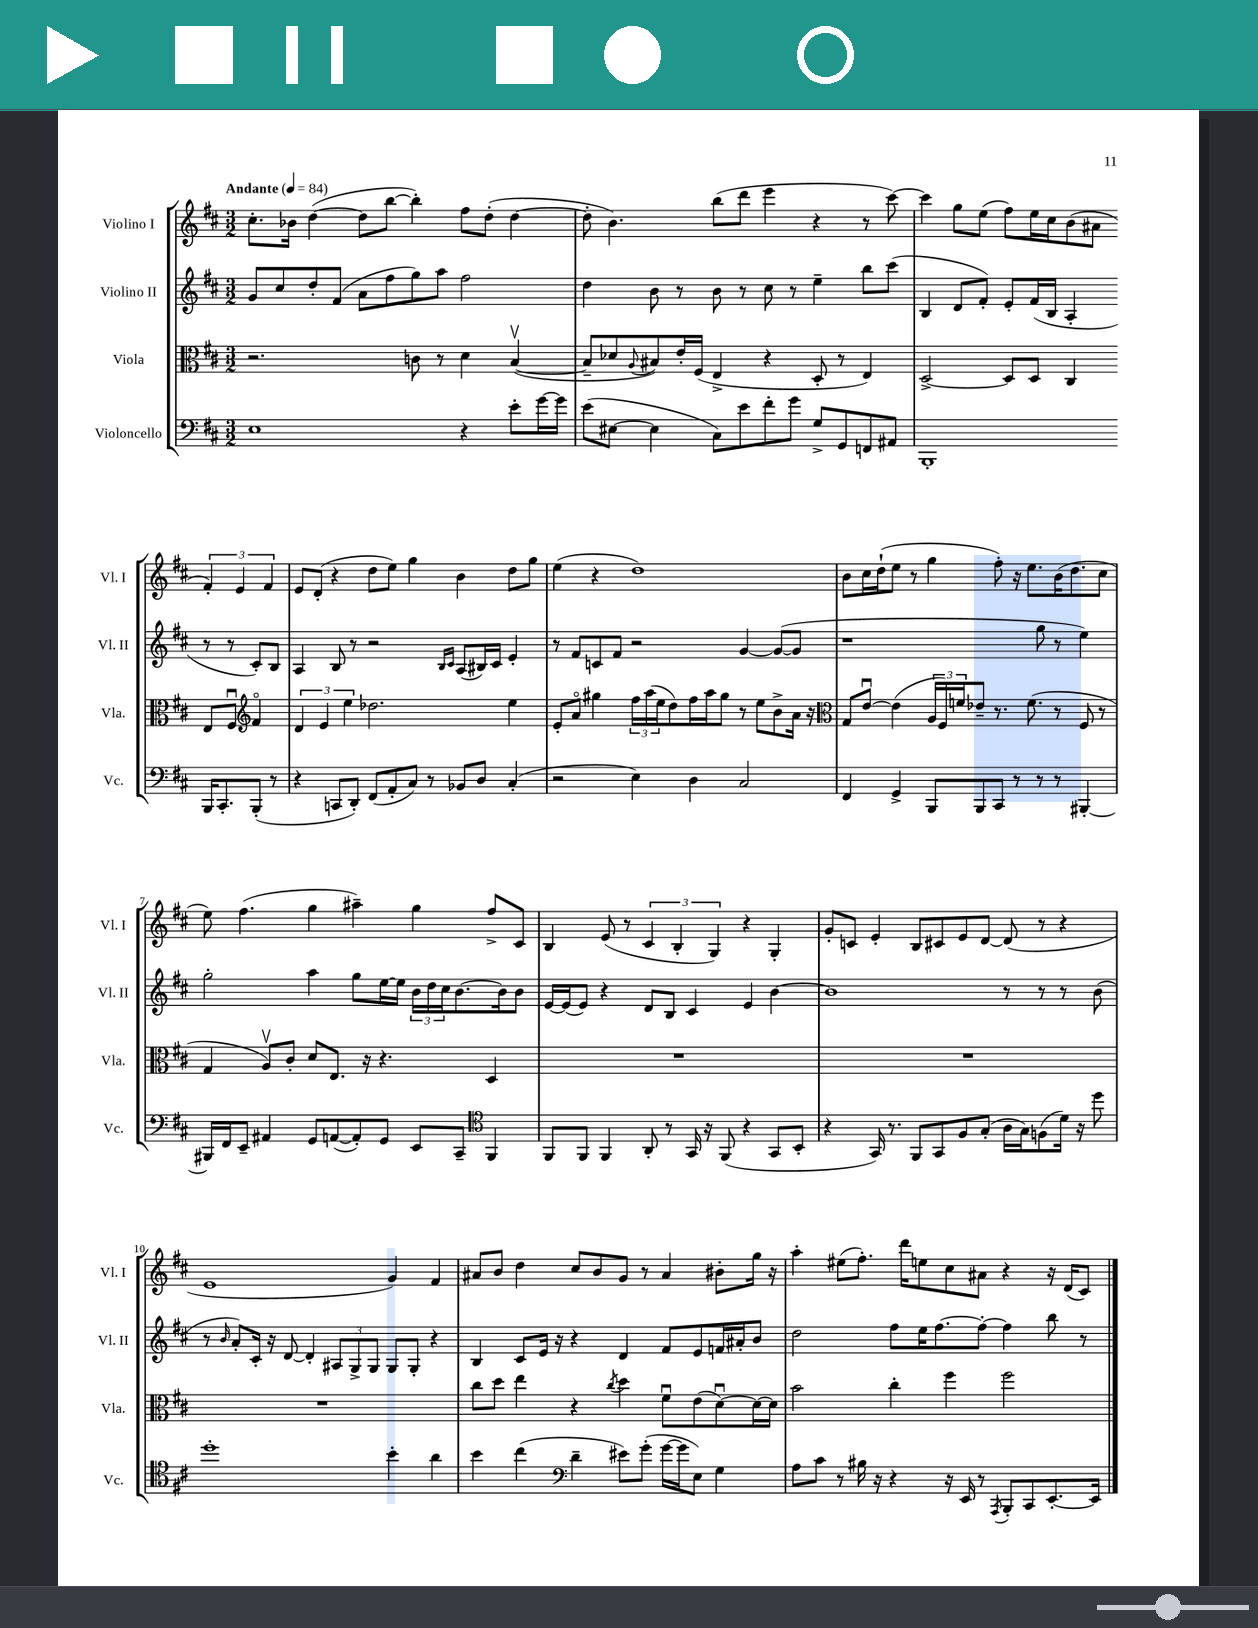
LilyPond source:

<<
\new StaffGroup <<
\new Staff = "s0" \with { instrumentName = "Violino I" shortInstrumentName = "Vl. I" } {
    \clef treble \key d \major \numericTimeSignature \time 3/2 \tempo "Andante" 4 = 84
    cis''8.-. bes'16 d''4~( d''8 b''8~ b''4-.) fis''8 d''8-.( d''4~ |
    d''8-. b'4.) b''8( d'''8 e'''4 r4 r8 cis'''8~) |
    cis'''4 g''8 e''8( fis''8) e''16 cis''16 b'8( ais'8 \tuplet 3/2 { fis'4-.) e'4 fis'4 } |
    e'8 d'8-.( r4 d''8 e''8) g''4 b'4 d''8 g''8 |
    e''4( r4 d''1) |
    b'8 cis''16 d''16-!( e''8 r8 g''4 fis''8-.) r16 e''8. b'16( d''8. cis''8 |
    e''8) fis''4.( g''4 ais''4--) g''4 fis''8-> cis'8 |
    b4 e'8( r8 \tuplet 3/2 { cis'4 b4-. g4) } r4 g4-. |
    g'8-. c'8 e'4-. b8 cis'8 e'8 d'8~ d'8( r8 r4 |
    e'1 g'4) fis'4 |
    ais'8 b'8 d''4 cis''8 b'8 g'8 r8 ais'4 bis'8-. g''16 r16 |
    a''4-. eis''8( fis''8.-.) d'''16 e''8 cis''8 ais'8 r4 r16 d'16( cis'8) \bar "|." |
}
\new Staff = "s1" \with { instrumentName = "Violino II" shortInstrumentName = "Vl. II" } {
    \clef treble \key d \major \numericTimeSignature \time 3/2
    g'8 cis''8 d''8-. fis'8( a'8 fis''8 g''8) a''8 fis''2 |
    d''4 b'8 r8 b'8 r8 cis''8 r8 e''4-- b''8 cis'''8( |
    b4 d'8 fis'8-.) e'8-. fis'16( b16 a4-. r8 r8 cis'8-.) b8 |
    a4 b8 r8 r2 \grace { b16 cis'16 } a8( bis16) cis'16 e'4-. |
    r8 fis'8 c'8 fis'8 r2 g'4~ g'8~( g'8 |
    r1 g''8 r8 e''4) |
    g''2-. a''4 g''8 e''16~ e''16 \tuplet 3/2 { b'16 d''16 cis''16 } b'8.~ b'16 b'8 |
    e'16~ e'16( e'8) r4 d'8 b8 cis'4 e'4 b'4~ |
    b'1 r8 r8 r8 b'8( |
    r8 \grace { b'16 } a'8-.) cis'16-. r16 d'8~ d'4-. \tuplet 3/2 { ais8 g8-> g8 } g8 g8-. r4 |
    b4 cis'8 e'16 r16 r4 d'4 fis'8 e'8 f'16 ais'16-. b'8 |
    d''2 fis''8 e''16 fis''8.~ fis''8~-. fis''4 b''8 r8 \bar "|." |
}
\new Staff = "s2" \with { instrumentName = "Viola" shortInstrumentName = "Vla." } {
    \clef alto \key d \major \numericTimeSignature \time 3/2
    r2. c'8 r8 d'4 b4~\upbow( |
    b8-- des'8 \appoggiatura { a8 } bis8) e'16-. fis16( e4-> r4 d8-. r8 e4) |
    d2~-> d8 d8 cis4 e8 fis8\downbow \clef treble fis'4\flageolet |
    \tuplet 3/2 { d'4 e'4 e''4 } des''2. e''4 |
    e'8-. a'8\flageolet gis''4 \tuplet 3/2 { fis''16 a''16( e''16 } d''8) fis''16 a''16 gis''8 r8 e''8 b'8-> a'16 r16 |
    \clef alto g8 e'8~\downbow e'4( \tuplet 3/2 { a16 fis16) f'16 } ees'8-- r8. f'8.( r8 fis8 r8 |
    g4 a8\upbow) cis'8-. d'8 e8. r16 r4. d4 |
    R1. |
    R1. |
    R1. |
    cis''8 d''8 e''4 r4 \acciaccatura { cis''8 } d''4 fis'8\downbow e'8( d'8~\downbow) d'16~ d'16 |
    b'2 cis''4-. fis''4 fis''2 \bar "|." |
}
\new Staff = "s3" \with { instrumentName = "Violoncello" shortInstrumentName = "Vc." } {
    \clef bass \key d \major \numericTimeSignature \time 3/2
    e1 r4 e'8-. g'16~ g'16 |
    e'8( eis8~ eis4 cis8) e'8 fis'8-. g'8 g8-> g,8 f,8 ais,8 |
    b,,1-. b,,16 cis,8.-. b,,8-.( r8 |
    r4 c,8 d,8-.) fis,8( a,8-. cis8) r8 bes,8 d8 cis4-.( |
    r2 e4) d4 cis2 |
    fis,4 g,4-> b,,8 b,,8 cis,8 r8 r8 r8 bis,,4~-. |
    bis,,16 fis,16 e,8-- ais,4 g,8 a,8~( a,8-.) g,8 e,8 cis,8-- \clef tenor fis,4 |
    fis,8 fis,8 fis,4 a,8-. r8 g,16 r16 fis,8( r4 g,8 b,8-. |
    r4 g,16) r8. fis,8 g,8 fis8 g8-.( a16 g16) f8( d'16) r16 d''8 |
    d''1-. b'4-. a'4 |
    b'4 cis''4( \clef bass d'4-- eis'8) g'8-.( g'16~ g'16 e8) g4 |
    a8 cis'8 r8 bis16 r16 r4 r16 e,16 r8 \acciaccatura { a,,8 } b,,8-. cis,8 e,8.~-. e,16 \bar "|." |
}
>>
>>
